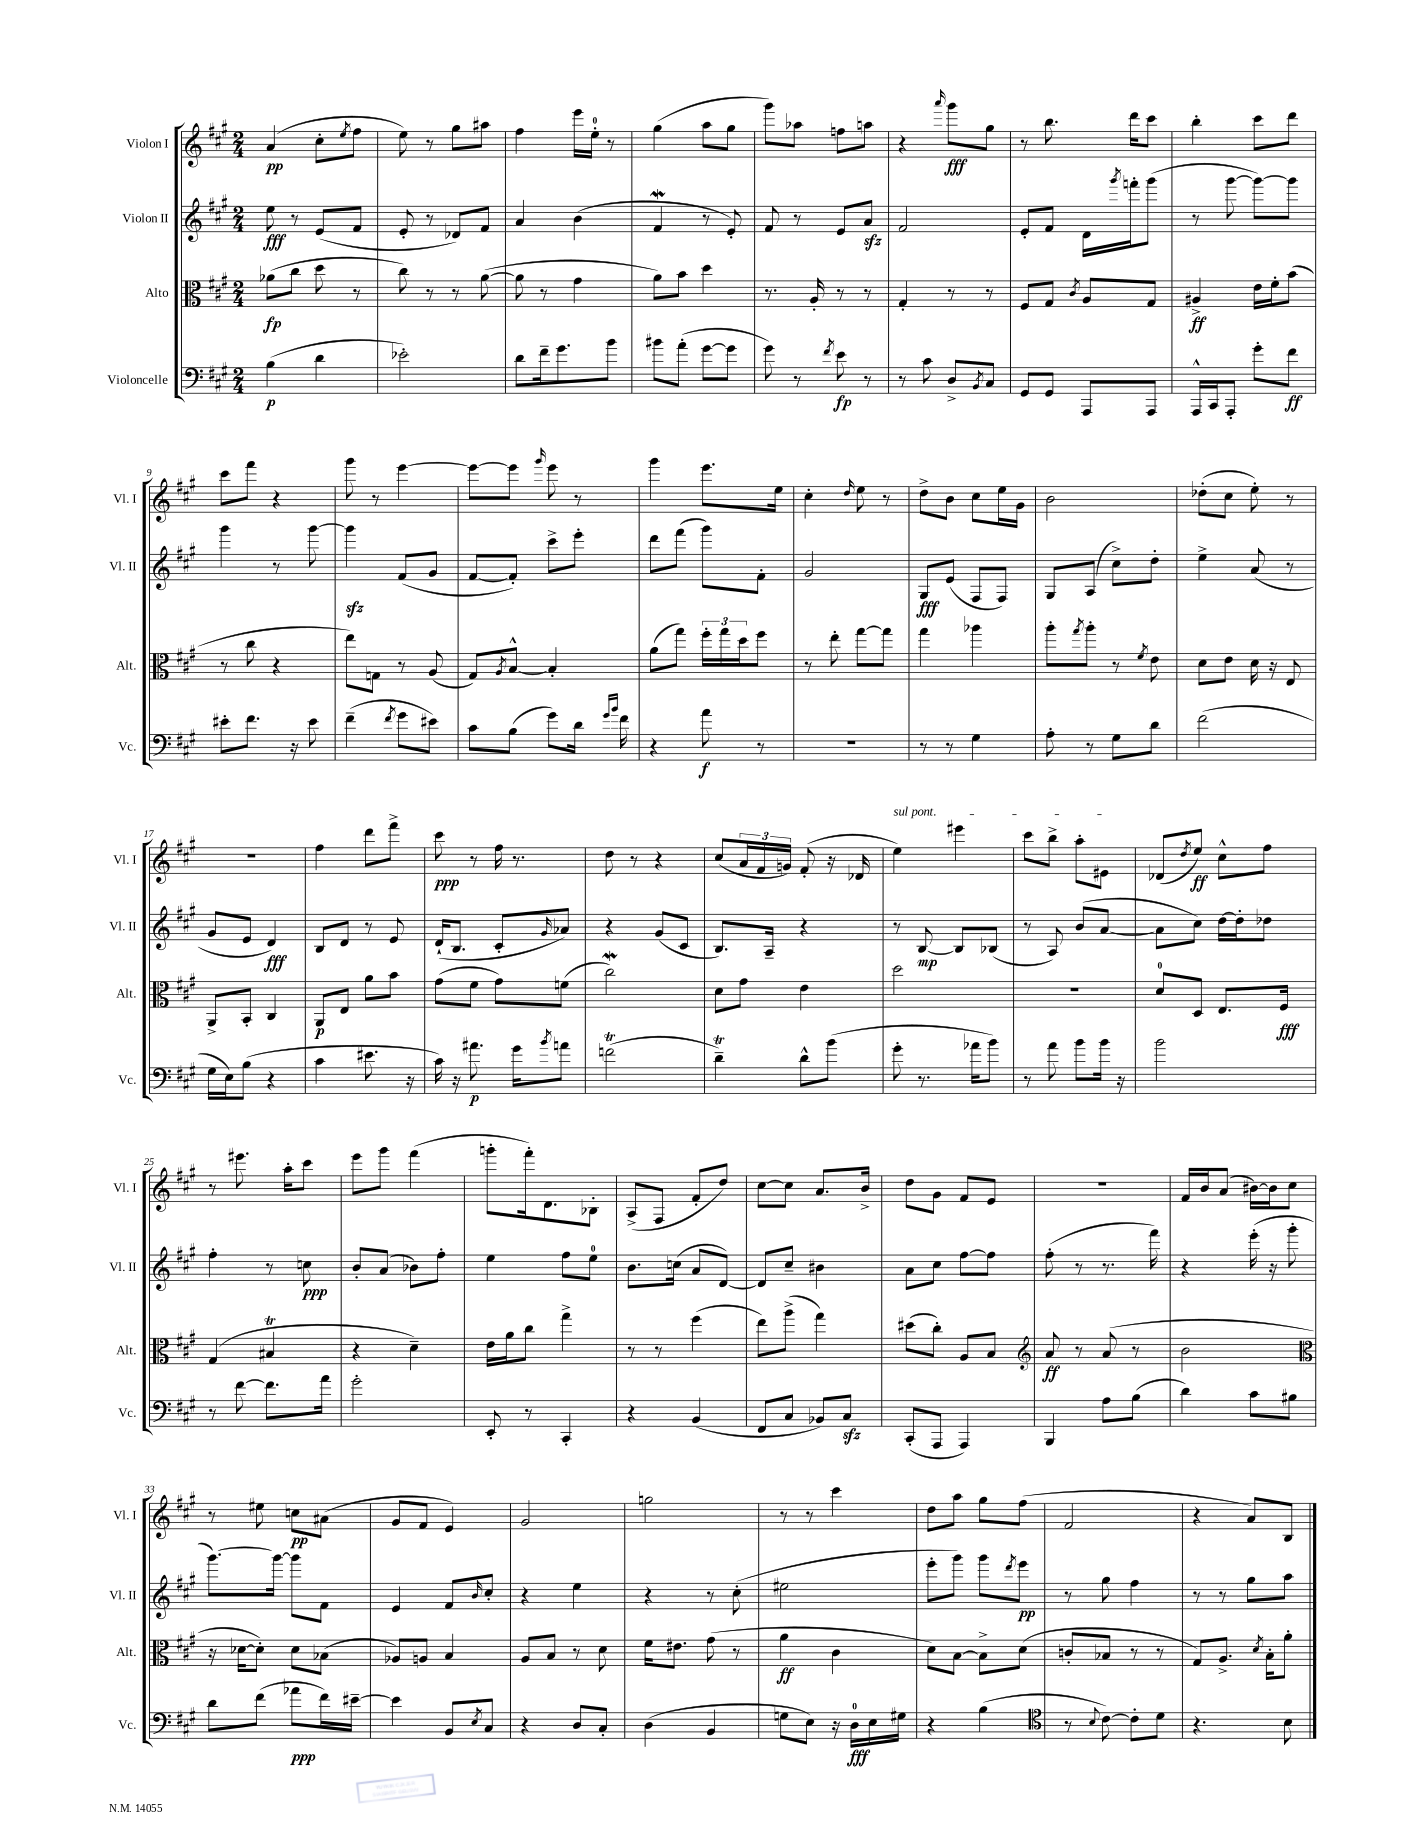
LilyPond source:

<<
\new StaffGroup <<
\new Staff = "s0" \with { instrumentName = "Violon I" shortInstrumentName = "Vl. I" } {
    \clef treble \key a \major \numericTimeSignature \time 2/4
    a'4\pp( cis''8-. \acciaccatura { e''8 } fis''8 |
    e''8) r8 gis''8 ais''8 |
    fis''4 e'''16 e''16-0-. r8 |
    gis''4( a''8 gis''8 |
    gis'''8) aes''8 f''8 a''8 |
    r4 \grace { a'''16 } gis'''8\fff gis''8 |
    r8 b''8. d'''16 cis'''8 |
    b''4-. cis'''8 d'''8 |
    cis'''8 fis'''8 r4 |
    gis'''8 r8 e'''4~ |
    e'''8~ e'''8 \grace { gis'''16 } e'''8 r8 |
    gis'''4 e'''8. e''16 |
    cis''4-. \grace { d''16 } e''8 r8 |
    d''8-> b'8 cis''8 e''16 gis'16 |
    b'2 |
    des''8-.( cis''8 e''8-.) r8 |
    r2 |
    fis''4 d'''8 fis'''8-> |
    cis'''8\ppp r8 fis''16 r8. |
    d''8 r8 r4 |
    cis''8( \tuplet 3/2 { a'16 fis'16 g'16) } fis'8-.( r16 des'16 |
    \once \override TextSpanner.bound-details.left.text = \markup { \italic "sul pont." } e''4\startTextSpan) eis'''4 |
    cis'''8 b''8-> a''8-. eis'8\stopTextSpan |
    des'8( \acciaccatura { d''8 } e''8\ff) cis''8-^ fis''8 |
    r8 eis'''8. a''16-. cis'''8 |
    e'''8 gis'''8 fis'''4( |
    g'''8-. fis'''16-.) d'8. bes8-. |
    a8->( fis8 fis'8-. d''8) |
    cis''8~ cis''8 a'8. b'16-> |
    d''8 gis'8 fis'8 e'8 |
    r2 |
    fis'16 b'16 a'8( bis'16~) bis'16 cis''8 |
    r8 eis''8 c''8\pp ais'8( |
    gis'8 fis'8 e'4) |
    gis'2 |
    g''2 |
    r8 r8 cis'''4 |
    d''8 a''8 gis''8 fis''8( |
    fis'2 |
    r4 a'8) b8 \bar "|." |
}
\new Staff = "s1" \with { instrumentName = "Violon II" shortInstrumentName = "Vl. II" } {
    \clef treble \key a \major \numericTimeSignature \time 2/4
    e''8\fff r8 e'8( fis'8 |
    e'8-. r8 des'8) fis'8 |
    a'4 b'4( |
    fis'4\mordent r8 e'8-.) |
    fis'8 r8 e'8 a'8\sfz |
    fis'2 |
    e'8-. fis'8 d'16 \acciaccatura { gis'''8 } f'''16-. gis'''8( |
    r8 gis'''8~ gis'''8~) gis'''8 |
    gis'''4 r8 gis'''8~ |
    gis'''4\sfz fis'8( gis'8 |
    fis'8~ fis'8-.) cis'''8-> e'''8-. |
    d'''8 fis'''8( gis'''8) fis'8-. |
    gis'2 |
    gis8\fff e'8( fis8 fis8) |
    gis8 a8( cis''8->) d''8-. |
    e''4-> a'8( r8 |
    gis'8 e'8 d'4\fff) |
    b8 d'8 r8 e'8 |
    d'16-!( b8. cis'8-. \grace { gis'16 } aes'8) |
    r4 gis'8( cis'8 |
    b8.) a16-- r4 |
    r8 b8~\mp b8 bes8( |
    r8 a8) b'8( a'8~ |
    a'8 cis''8) d''16~ d''16-. des''8 |
    fis''4-. r8 c''8\ppp |
    b'8-. a'8( bes'8) fis''8-. |
    e''4 fis''8 e''8-0 |
    b'8. c''16( a'8 d'8~) |
    d'8 cis''8-- bis'4 |
    a'8 cis''8 fis''8~ fis''8 |
    fis''8-.( r8 r8. fis'''16) |
    r4 e'''16-.( r16 gis'''8-. |
    gis'''8.~) gis'''16~ gis'''8 fis'8 |
    e'4 fis'8 \grace { b'16 } cis''8-. |
    r4 e''4 |
    r4 r8 cis''8-.( |
    eis''2 |
    e'''8-. gis'''8) gis'''8 \acciaccatura { d'''8 } e'''8\pp |
    r8 gis''8 fis''4 |
    r8 r8 gis''8 a''8 \bar "|." |
}
\new Staff = "s2" \with { instrumentName = "Alto" shortInstrumentName = "Alt." } {
    \clef alto \key a \major \numericTimeSignature \time 2/4
    aes'8\fp( cis''8 d''8 r8 |
    cis''8) r8 r8 a'8~( |
    a'8 r8 gis'4 |
    a'8) b'8 d''4 |
    r8. a16-. r8 r8 |
    gis4-. r8 r8 |
    fis8 gis8 \acciaccatura { cis'8 } a8 gis8 |
    ais4->\ff e'16 fis'16-. b'8( |
    r8 cis''8 r4 |
    e''8) g8 r8 a8( |
    gis8) \acciaccatura { a8 } b8~-^ b4-. |
    a'8( gis''8) \tuplet 3/2 { fis''16-. gis''16 d''16 } fis''8 |
    r8 e''8-. gis''8~ gis''8 |
    gis''4 aes''4 |
    a''8-. \acciaccatura { gis''8 } a''8-. r8 \acciaccatura { fis'8 } e'8 |
    d'8 e'8 d'16 r16 e8 |
    a,8-> b,8-. cis4 |
    a,8\p e8 a'8 b'8 |
    gis'8( fis'8 gis'8) f'8( |
    cis''2\mordent) |
    d'8 gis'8 e'4 |
    d''2 |
    R2 |
    d'8-0 d8 e8. fis16\fff |
    gis4( bis4\trill |
    r4 d'4--) |
    e'16 a'16 cis''8 gis''4-> |
    r8 r8 fis''4( |
    e''8) a''8->( gis''4) |
    dis''8( cis''8-.) a8 b8 |
    \clef treble a'8\ff r8 a'8( r8 |
    b'2 |
    \clef alto r16 des'16~ des'8-.) des'8 bes8( |
    aes8) a8 b4 |
    a8 b8 r8 d'8 |
    fis'16 eis'8. gis'8( r8 |
    a'4\ff cis'4 |
    d'8) b8~ b8-> d'8( |
    c'8-. bes8 r8 r8 |
    gis8) a8.-> \acciaccatura { d'8 } b16-. a'8-. \bar "|." |
}
\new Staff = "s3" \with { instrumentName = "Violoncelle" shortInstrumentName = "Vc." } {
    \clef bass \key a \major \numericTimeSignature \time 2/4
    b4\p( d'4 |
    ees'2-.) |
    d'8 fis'16-- gis'8. b'8 |
    bis'8 a'8-.( gis'8~ gis'8 |
    gis'8) r8 \acciaccatura { fis'8 } e'8\fp r8 |
    r8 cis'8 d8-> \acciaccatura { b,8 } cis8 |
    gis,8 gis,8 a,,8 a,,8 |
    a,,16-^ cis,16 a,,8-. gis'8-. fis'8\ff |
    eis'8-. fis'8. r16 eis'8 |
    fis'4--( \acciaccatura { fis'8 } gis'8 eis'8) |
    cis'8 b8( gis'8) d'16 \grace { gis'16 b'16 } fis'16 |
    r4 a'8\f r8 |
    R2 |
    r8 r8 gis4 |
    a8-. r8 gis8 d'8 |
    fis'2( |
    gis16 e16) b8( r4 |
    cis'4 eis'8. r16 |
    cis'16) r16 ais'8.\p gis'16 \acciaccatura { b'8 } a'8 |
    f'2\trill( |
    d'4--\trill) d'8-^ b'8( |
    gis'8-. r8. aes'16 b'8) |
    r8 a'8 b'8 b'16 r16 |
    b'2 |
    r8 fis'8~ fis'8. a'16 |
    gis'2-. |
    e,8-. r8 cis,4-. |
    r4 b,4( |
    fis,8 cis8 bes,8) cis8\sfz |
    cis,8-.( a,,8 a,,4) |
    b,,4 a8 b8( |
    d'4) cis'8 bis8 |
    d'8 fis'8( aes'8\ppp fis'16) eis'16~-- |
    eis'4 b,8 \acciaccatura { e8 } cis8 |
    r4 d8 cis8-. |
    d4( b,4 |
    g8 e8) r16 d16-0\fff e16 gis16 |
    r4 b4( |
    \clef tenor r8 \appoggiatura { b8 } cis'8~) cis'8-. d'8 |
    r4. b8 \bar "|." |
}
>>
>>
